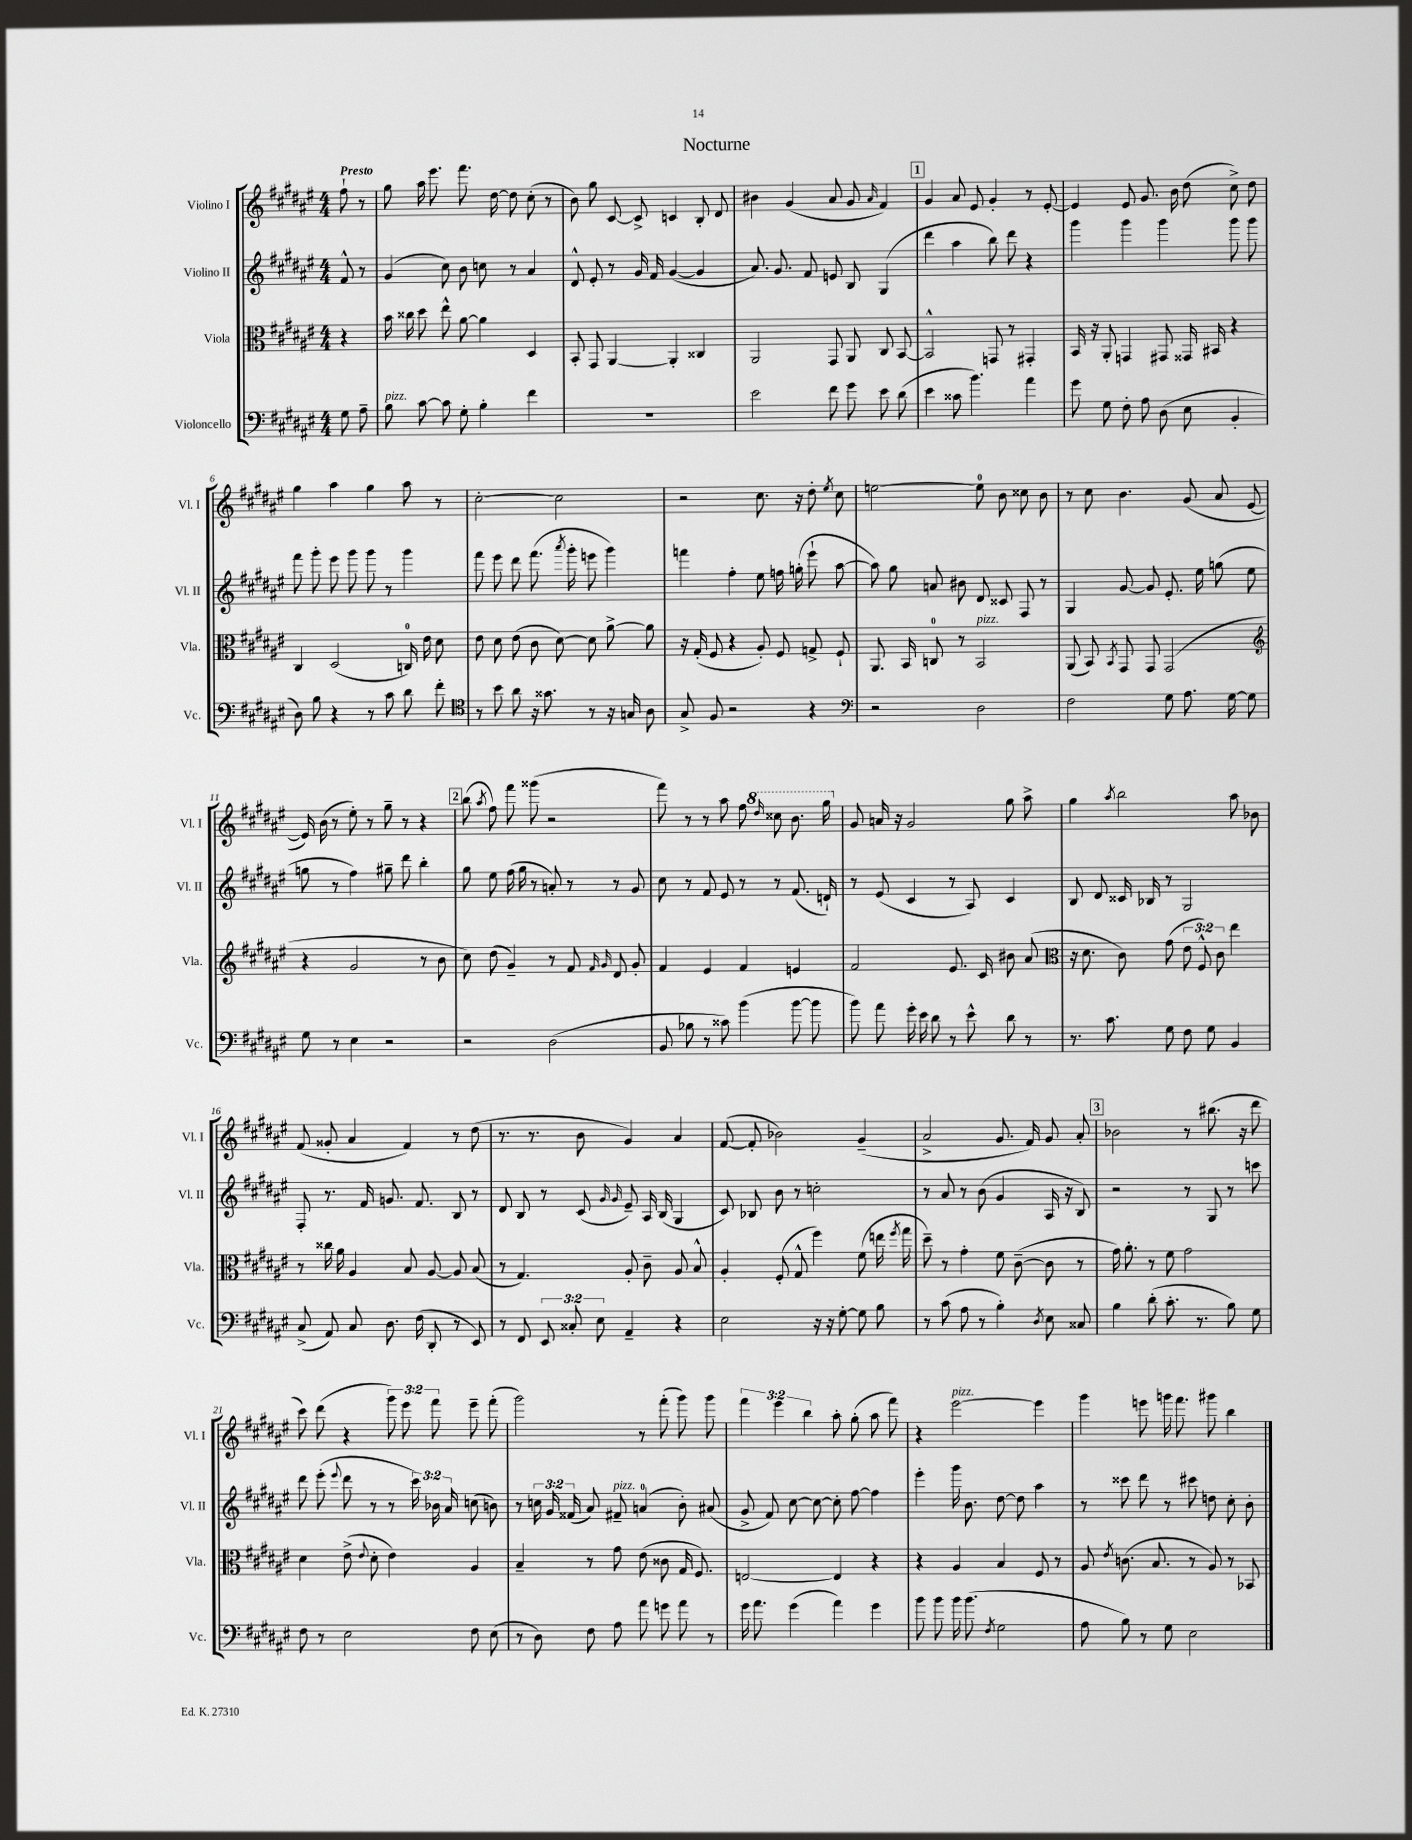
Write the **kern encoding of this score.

**kern	**kern	**kern	**kern
*staff4	*staff3	*staff2	*staff1
*clefF4	*clefC3	*clefG2	*clefG2
*k[f#c#g#d#a#e#]	*k[f#c#g#d#a#e#]	*k[f#c#g#d#a#e#]	*k[f#c#g#d#a#e#]
*M4/4	*M4/4	*M4/4	*M4/4
8G#	4r	8f#^^	8ff#`
8A#~	.	8r	8r
=	=	=	=
8B	16b	(4g#	8gg#
.	16cc##	.	.
[8c#	8dd#	.	16aa#
.	.	.	8.eee#
8c#]	8ee#^^	8cc#)	.
8G#'	[8a#	8b	8.fff#
4B'	4a#]	8cc	.
.	.	.	[16dd#
.	.	8r	8dd#]
4f#	4D#	4a#	(8cc#'
.	.	.	8r
=	=	=	=
1r	8BB'	8d#^^	8b)
.	8GG#	8e#'	8gg#
.	[4AA#	8r	[8c#
.	.	16g#	8c#^]
.	.	16f#	.
.	4AA#']	([4g#	4c
.	4C##	4g#]	8B'
.	.	.	8d#
=	=	=	=
2e#	2AA#	8.a#)	4b#
.	.	8.g#	.
.	.	.	(4g#
.	.	8f#	.
8f#	8GG#	8e	8a#
8g#	8AA#	8B	8g#
.	.	.	16qqa#
8e#	8C#	(4G#	4f#)
(8d#	[8BB	.	.
=	=	=	=
4e#	2BB^^]	4ddd#	4g#
8c##	.	4aa#	8a#
4.b)	.	.	8e#
.	8GG	8bb)	4g#'
.	8r	8ddd#	.
4a#	4GG#'	4r	8r
.	.	.	[8e#'
=	=	=	=
8g#	16BB	4ggg#	4e#]
.	16r	.	.
8G#	8AA#'	.	.
8F#'	4GG	4ggg#	8e#
8A#	.	.	8.g#
(8D#	8GG#	4ggg#	.
.	.	.	16b
8E#	16GG##	.	(8dd#
.	16BB#	.	.
4BB'	4r	8ggg#	8cc#^)
.	.	8ggg#	8dd#
=	=	=	=
8D#)	4C#	8fff#	4gg#
8B	.	8ggg#'	.
4r	(2D#	8eee#	4aa#
.	.	8ggg#	.
8r	.	8ggg#	4gg#
8c#	.	8r	.
8d#	16C)	4ggg#	8aa#
.	16e#	.	.
8f#'	8d#	.	8r
=	=	=	=
*clefC4	*	*	*
8r	8e#	8fff#	[2cc#'
8b	8d#	8eee#	.
8a#	(8e#	8ddd#	.
16r	8c#	(8.fff#	.
8.g##	.	.	.
.	[8d#)	.	2cc#]
.	.	8qaaa#	.
.	.	16ggg#'	.
8r	8d#]	8eee	.
16r	[8a#^	4ggg#)	.
16G	.	.	.
8A#	8a#]	.	.
=	=	=	=
8G#^	16r	4fff	2r
.	(16G#'	.	.
8F#	8F#	.	.
2r	4r	4ff#'	.
.	8A#')	8ee#	8.cc#
.	8F#	16ff	.
.	.	(16gg'	16r
4r	8G^	8eee#`	8dd#'
.	.	.	8qee#
.	8F#`	[8aa#	8cc#
=	=	=	=
*clefF4	*	*	*
2r	8.AA#	8aa#])	[2ee
.	.	8gg#	.
.	16BB	.	.
.	8C	8a	.
.	8r	8b#	.
2D#	2BB	8d#	8ee]
.	.	8c##	8b
.	.	8F#	8cc##
.	.	8r	8b
=	=	=	=
2F#	(8AA#	4G#	8r
.	8BB)	.	8cc#
.	8qBB	.	.
.	8GG#	[8g#	4.b
.	8GG#	8g#]	.
8G#	(2GG#	8.e#'	.
8.A#	.	.	(8g#
.	.	16ee#	.
.	.	(8gg	8a#
[16G#	.	.	.
8G#]	.	8ee#	[8e#
=	=	=	=
*	*clefG2	*	*
8G#	4r	8gg	16e#])
.	.	.	(16b
8r	.	8r	8r
4E#	2g#	4ff#)	8ee#')
.	.	.	8r
2r	.	8gg#~	8gg#~
.	.	8ddd#	8r
.	8r	4bb'	4r
.	8b	.	.
=	=	=	=
2r	8cc#)	8gg#	(8bb
.	.	.	8qaa#
.	(8dd#	8ee#	8ff#)
.	4g#~)	(16ff#	8fff#
.	.	16gg#	.
.	.	8r	(8ggg##
(2D#	8r	8a')	2r
.	8f#	8r	.
.	16qqf#	.	.
.	16qqg#	.	.
.	8d#	8r	.
.	8g#'	8g#	.
=	=	=	=
8BB	4f#	8cc#	8fff#)
8B-	.	8r	8r
8r	4e#	8f#	8r
8c##)	.	8e#	8aa#
(4b	4f#	8r	8ff#
.	.	.	16qqddd#
.	.	8r	8ccc##
[8b	4e	(8.f#	8.bb
8b]	.	.	.
.	.	16d`)	16ggg#
=	=	=	=
8b)	2f#	8r	8g#
8a#	.	(8e#	16a
.	.	.	16r
16g#'	.	4c#	2g#
16e#	.	.	.
8d#	.	.	.
8r	8.e#	8r	.
8e#^^	.	8A#)	.
.	16c#	.	.
8d#	8b#	4c#	8gg#
8r	(8a#	.	8aa#^
=	=	=	=
*	*clefC3	*	*
8.r	16r	8B	4gg#
.	8.d#	.	.
.	.	8d#	.
8.c#	.	.	.
.	.	.	8qaa#
.	8c#)	16c##	2bb
.	.	16B-	.
8G#	(8g#	8r	.
8F#	12e#	2G#	.
.	12F#^^)	.	.
8G#	.	.	.
.	12c#	.	.
4BB	4ee#	.	8aa#
.	.	.	8b-
=	=	=	=
(8C#^	8r	8F#'	(8f#
8AA#)	16cc##	8.r	8g##'
.	16a#	.	.
8C#	4A#	.	4a#
.	.	16f#	.
8.D#	.	8.g	.
.	8B	.	4f#)
(16F#	.	8.f#	.
8DD#'	[8A#	.	.
8r	8A#]	8B	8r
8EE#)	(8B	8r	(8dd#
=	=	=	=
8r	8r	8d#	8.r
8FF#	4.G#)	8B	.
.	.	.	8.r
12EE#	.	8r	.
12C##'	.	.	.
.	.	(8c#	8b
12E#	.	.	.
.	.	16qqg#	.
.	.	16qqg#	.
4AA#~	8A#'	8e#~)	4g#)
.	8c#~	16A#	.
.	.	(16B	.
4r	8A#	4G#	4a#
.	8B^^	.	.
=	=	=	=
2E#	4A#'	8c#)	([8f#
.	.	8B-	8f#']
.	(8F#'	8b	2b-)
.	8G#^^	8r	.
16r	4ff#)	2cc'	.
16r	.	.	.
[8G#'	.	.	.
8G#]	(8f#	.	(4g#~
8B	16ee	.	.
.	8qff#	.	.
.	16gg#	.	.
=	=	=	=
8r	8dd#~)	8r	2a#^
(8c#	8r	8a#	.
8A#	4g#'	8r	.
8r	.	(8b	.
4B')	8f#	4g#	8.g#
.	([8c#~	.	.
.	.	.	16f#)
8qD#	.	.	.
8E#	8c#]	16A#	8g#
.	.	16r	.
8C##	8r	8B)	8a#'
=	=	=	=
4B	16g#)	2r	2b-
.	8.a#'	.	.
(8d#'	8r	.	.
8.c#'	8f#	.	.
.	2g#	8r	8r
8.r	.	.	.
.	.	8G#	(8.bb#
8B)	.	8r	.
.	.	.	16r
8G#	.	8ccc	8ddd#
=	=	=	=
8F#	4d#	8ddd#	8ccc#)
8r	.	(8eee#'	(8ddd#
.	.	8qqeee#	.
2E#	(8e#^	8ddd#	4r
.	8qqe#	.	.
.	8d#'	8r	.
.	4e#)	8r	12ggg#)
.	.	.	12eee#
.	.	24ccc#)	.
.	.	24b-	12fff#
.	.	24a#	.
8F#	4A#	(8cc	8eee#~
(8E#	.	8b)	(8fff#'
=	=	=	=
8r	4B~	8r	2ggg#)
8D#)	.	24cc	.
.	.	24g#	.
.	.	(24f##	.
8F#	8r	8a#)	.
8A#	8g#	8f#~	.
8a#	(8e#	(4a	8r
8g	8c##	.	(8fff#'
8a#	16G#	8b')	8ggg#)
.	8.F#)	.	.
8r	.	(8a#	8ggg#
=	=	=	=
16g#	[2E	8g#^	6fff#
8.a#	.	.	.
.	.	8f#)	.
.	.	.	6eee#
(4g#	.	[8cc#	.
.	.	.	6bb
.	.	8cc#_	.
4a#)	4E]	8cc#']	8aa#'
.	.	[8ff#	(8gg#'
4g#	4r	4ff#]	8aa#
.	.	.	8fff#)
=	=	=	=
8b	4r	4eee#'	4r
8b	.	.	.
16b	4A#	16ggg#	[2eee#
(8.b	.	8.b	.
8qF#	.	.	.
2G#	4B	[8dd#	.
.	.	8dd#]	.
.	8F#	4aa#	4eee#]
.	8r	.	.
=	=	=	=
8A#	8A#	8r	4ggg#
.	8qe#	.	.
8B)	(8.c	8ccc##	.
8r	.	8ddd#	8eee
.	8.B	.	.
8G#	.	8r	16ggg
.	.	.	8.fff#
2E#	8r	8ccc#	.
.	8A#)	8dd	8ggg#
.	8r	8cc#'	4bb
.	8BB-	8b'	.
==	==	==	==
*-	*-	*-	*-
